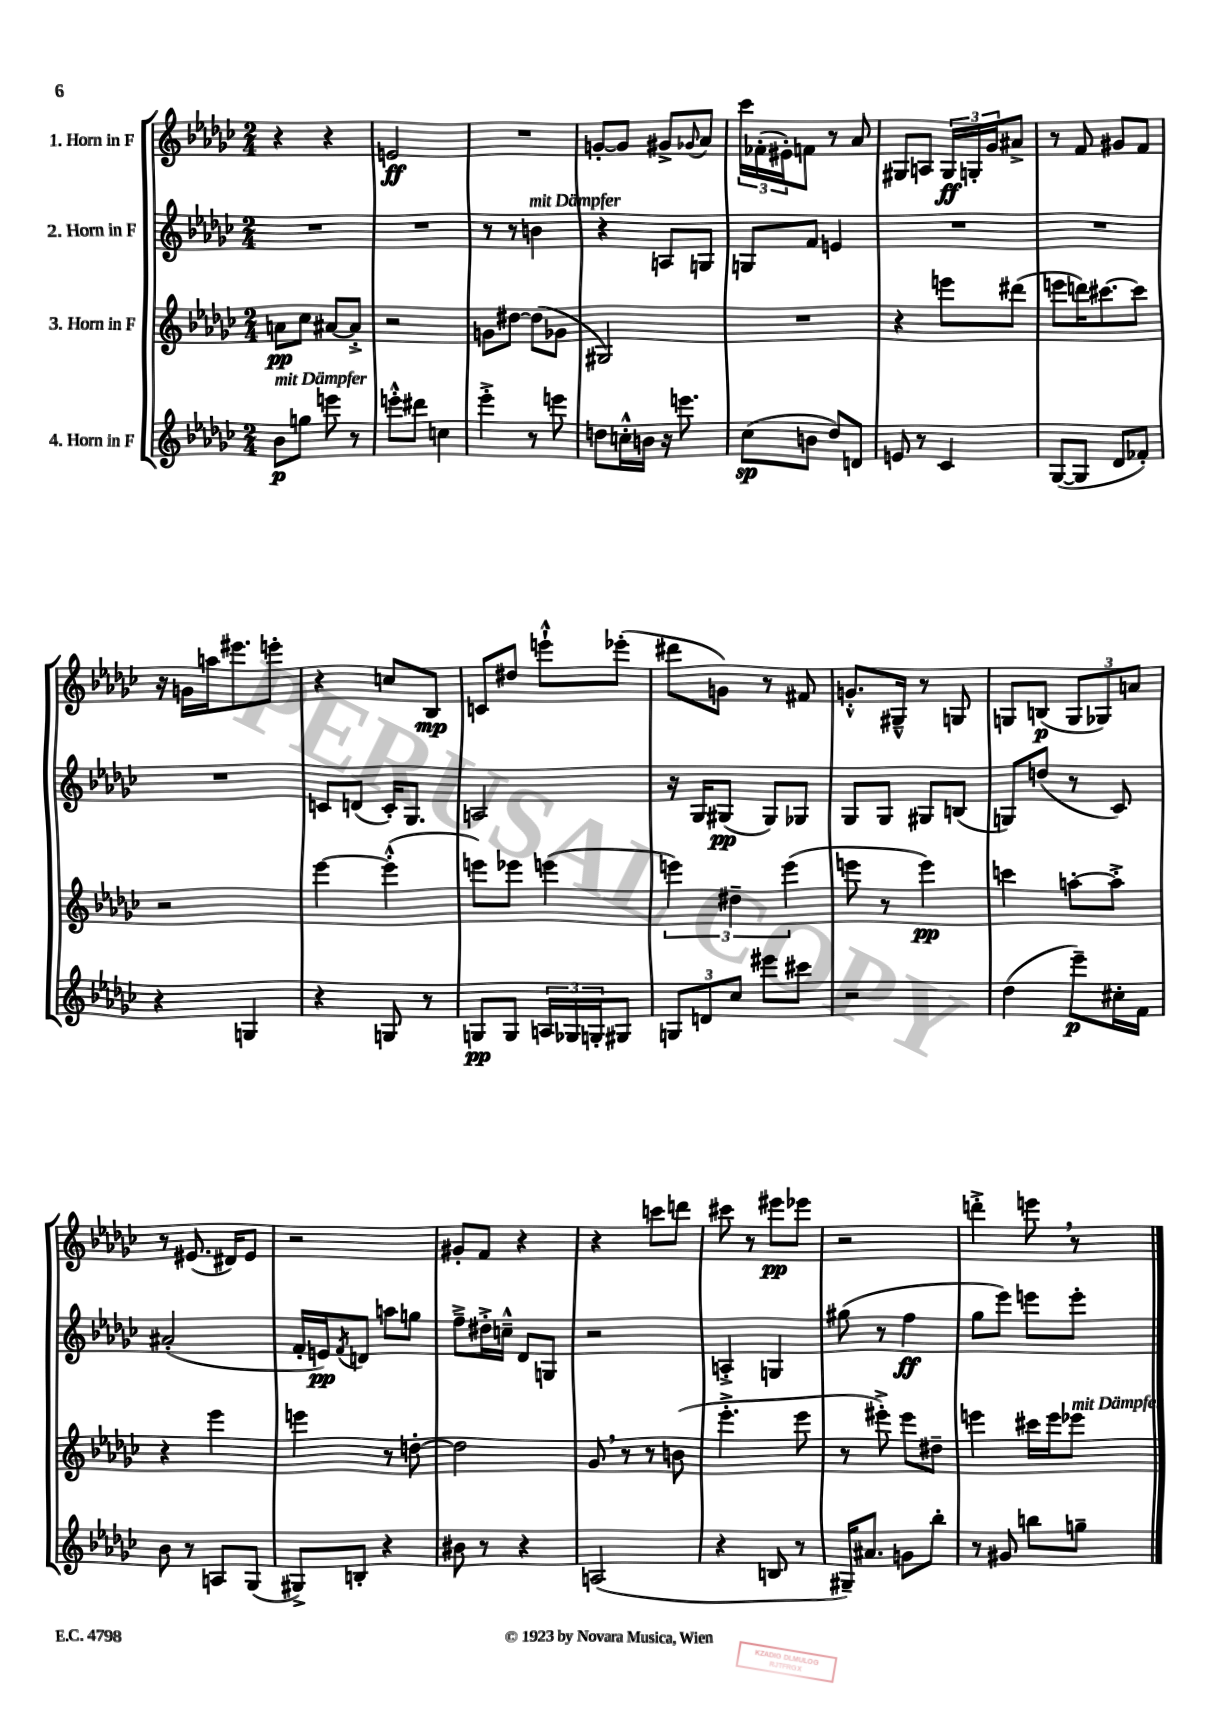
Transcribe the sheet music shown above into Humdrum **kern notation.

**kern	**dynam	**kern	**dynam	**kern	**dynam	**kern	**dynam
*part4	*part4	*part3	*part3	*part2	*part2	*part1	*part1
*staff4	*staff4	*staff3	*staff3	*staff2	*staff2	*staff1	*staff1
*I"4. Horn in F	*	*I"3. Horn in F	*	*I"2. Horn in F	*	*I"1. Horn in F	*
*clefG2	*	*clefG2	*	*clefG2	*	*clefG2	*
*k[b-e-a-d-g-c-]	*	*k[b-e-a-d-g-c-]	*	*k[b-e-a-d-g-c-]	*	*k[b-e-a-d-g-c-]	*
*M2/4	*	*M2/4	*	*M2/4	*	*M2/4	*
=1	=1	=1	=1	=1	=1	=1	=1
!LO:TX:a:i:t=mit Dämpfer	!	!	!	!	!	!	!
8b-\L	p	8an\L	pp	2r	.	4r	.
8ggn\J	.	8cc-\J	.	.	.	.	.
8eeen\	.	[8a#X/L	.	.	.	4r	.
8r	.	8a#'^/J]	.	.	.	.	.
=2	=2	=2	=2	=2	=2	=2	=2
8eeen'^^\L	.	2r	.	2r	.	2en/	ff
8ddd#X\J	.	.	.	.	.	.	.
4ccn\	.	.	.	.	.	.	.
=3	=3	=3	=3	=3	=3	=3	=3
4eee-'^\	.	8gn\L	.	8r	.	2r	.
.	.	[8dd#X\J	.	8r	.	.	.
!	!	!	!	!LO:TX:a:i:t=mit Dämpfer	!	!	!
8r	.	(8dd#\L]	.	4bn\	.	.	.
8eeen\	.	8g-X\J	.	.	.	.	.
=4	=4	=4	=4	=4	=4	=4	=4
8ddn\L	.	2G#X/)	.	4r	.	[8gn'/L	.
16ccn'^^\L	.	.	.	.	.	8g/J]	.
16bn\JJ	.	.	.	.	.	.	.
16r	.	.	.	8An/L	.	8g#X^/L	.
8.eeen\	.	.	.	.	.	.	.
.	.	.	.	.	.	8qqg-X/	.
.	.	.	.	8Gn/J	.	8a-/J	.
=5	=5	=5	=5	=5	=5	=5	=5
(8cc-\L	sp	2r	.	8Gn/L	.	24ccc-\LL	.
.	.	.	.	.	.	(24f-X'\	.
.	.	.	.	.	.	24e#X'\J)	.
8bn\J	.	.	.	8f/J	.	8fn\J	.
8dd-/L)	.	.	.	4en/	.	8r	.
8dn/J	.	.	.	.	.	8a-/	.
=6	=6	=6	=6	=6	=6	=6	=6
8en/	.	4r	.	2r	.	8G#X/L	.
8r	.	.	.	.	.	8An/J	.
4c-/	.	8eeen\L	.	.	.	24G#/LL	ff
.	.	.	.	.	.	24Gn'/	.
.	.	.	.	.	.	24g-/J	.
.	.	(8ddd#X\J	.	.	.	8a#X^/J	.
=7	=7	=7	=7	=7	=7	=7	=7
([8G-/L	.	8eeen\L	.	2r	.	8r	.
8G-/J]	.	16dddn\K)	.	.	.	8f/	.
.	.	[8.ccc#X\	.	.	.	.	.
8d-/L	.	.	.	.	.	8g#X/L	.
8f-X'/J)	.	8ccc#\J]	.	.	.	8f/J	.
!!LO:LB:g=z
=8	=8	=8	=8	=8	=8	=8	=8
4r	.	2r	.	2r	.	16r	.
.	.	.	.	.	.	16gn\LL	.
.	.	.	.	.	.	16aan\J	.
.	.	.	.	.	.	8.eee#X\	.
4Gn/	.	.	.	.	.	.	.
.	.	.	.	.	.	8eeen'\J	.
=9	=9	=9	=9	=9	=9	=9	=9
4r	.	[4eee-\	.	8cn/L	.	4r	.
.	.	.	.	(8dn/J	.	.	.
8Gn/	.	(4eee-'^^\]	.	16c'/KL)	.	8ccn/L	.
.	.	.	.	8.G-/J	.	.	.
8r	.	.	.	.	.	8B-/J	mp
=10	=10	=10	=10	=10	=10	=10	=10
8Gn/L	pp	8eeen\L)	.	2An/	.	8cn/L	.
8G/J	.	8eee-X\J	.	.	.	8dd#X/J	.
24An/LL	.	(4eeen\	.	.	.	8eeen`^^\L	.
24G-X/	.	.	.	.	.	.	.
24Gn'/J	.	.	.	.	.	.	.
8G#X/J	.	.	.	.	.	(8eee-X'\J	.
=11	=11	=11	=11	=11	=11	=11	=11
12Gn/L	.	6eeen\)	.	16r	.	8ddd#X\L	.
.	.	.	.	16G-/KL	.	.	.
12dn/	.	.	.	.	.	.	.
.	.	.	.	(8G#X/J	pp	8gn\J)	.
12cc-/J	.	6dd#X~\	.	.	.	.	.
8eee#X\L	.	.	.	8G#/L)	.	8r	.
.	.	(6eee\	.	.	.	.	.
8ccc#X\J	.	.	.	8G-X/J	.	8f#X/	.
=12	=12	=12	=12	=12	=12	=12	=12
2r	.	8eeen\	.	8G-/L	.	8.gn'^^/L	.
.	.	8r	.	8G-/J	.	.	.
.	.	.	.	.	.	16G#X~^^/Jk	.
.	.	4eee\)	pp	8G#X/L	.	8r	.
.	.	.	.	(8Bn/J	.	8Gn/	.
=13	=13	=13	=13	=13	=13	=13	=13
(4dd-\	.	4cccn\	.	8Gn/L)	.	8Gn/L	.
.	.	.	.	(8ddn/J	.	(8Bn/J	p
8eee-~\L)	p	[8aan'\L	.	8r	.	12G/L	.
.	.	.	.	.	.	12G-X/)	.
16cc#X'\L	.	8aa'^\J]	.	8c-/)	.	.	.
.	.	.	.	.	.	12an/J	.
16f\JJ	.	.	.	.	.	.	.
!!LO:LB:g=z
=14	=14	=14	=14	=14	=14	=14	=14
8b-\	.	4r	.	(2a#X'/	.	8r	.
8r	.	.	.	.	.	(8.e#X/	.
8An/L	.	4eee-\	.	.	.	.	.
.	.	.	.	.	.	16d#X/KL)	.
(8G-/J	.	.	.	.	.	8e#/J	.
=15	=15	=15	=15	=15	=15	=15	=15
8G#X^/L)	.	4eeen\	.	16f'/LL	.	2r	.
.	.	.	.	16en/J)	pp	.	.
.	.	.	.	8qf/	.	.	.
8Bn'/J	.	.	.	8dn/J	.	.	.
4r	.	8r	.	8aan\L	.	.	.
.	.	[8ddn'\	.	8ggn\J	.	.	.
=16	=16	=16	=16	=16	=16	=16	=16
8b#X\	.	2dd\]	.	8ff~^\L	.	8g#X'/L	.
8r	.	.	.	16dd#X'^\L	.	8f/J	.
.	.	.	.	16ccn~^^\JJ	.	.	.
4r	.	.	.	8d-/L	.	4r	.
.	.	.	.	8Gn/J	.	.	.
=17	=17	=17	=17	=17	=17	=17	=17
(2An/	.	8g-,/	.	2r	.	4r	.
.	.	8r	.	.	.	.	.
.	.	8r	.	.	.	8cccn\L	.
.	.	(8bn\	.	.	.	8dddn\J	.
=18	=18	=18	=18	=18	=18	=18	=18
4r	.	4.eee-'^\	.	4An'^/	.	8ccc#X\	.
.	.	.	.	.	.	8r	.
8Bn/	.	.	.	4Gn/	.	8eee#X\L	pp
8r	.	8eee-\	.	.	.	8eee-X\J	.
=19	=19	=19	=19	=19	=19	=19	=19
16G#X~/KL)	.	8r	.	(8gg#X\	.	2r	.
8.a#X/J	.	.	.	.	.	.	.
.	.	8eee#X'^\)	.	8r	.	.	.
8gn\L	.	8eee#\L	.	4ff\	ff	.	.
8bb-'\J	.	8dd#X~\J	.	.	.	.	.
=20	=20	=20	=20	=20	=20	=20	=20
8r	.	4eeen\	.	8gg-\L	.	4dddn'^\	.
8g#X/	.	.	.	8eee-\J)	.	.	.
8bbn\L	.	16ccc#X\LL	.	8eeen\L	.	8eeen,\	.
.	.	16eee\J	.	.	.	.	.
!	!	!LO:TX:a:i:t=mit Dämpfer	!	!	!	!	!
8ggn~\J	.	8eee-X\J	.	8eee'\J	.	8r	.
==	==	==	==	==	==	==	==
*-	*-	*-	*-	*-	*-	*-	*-
